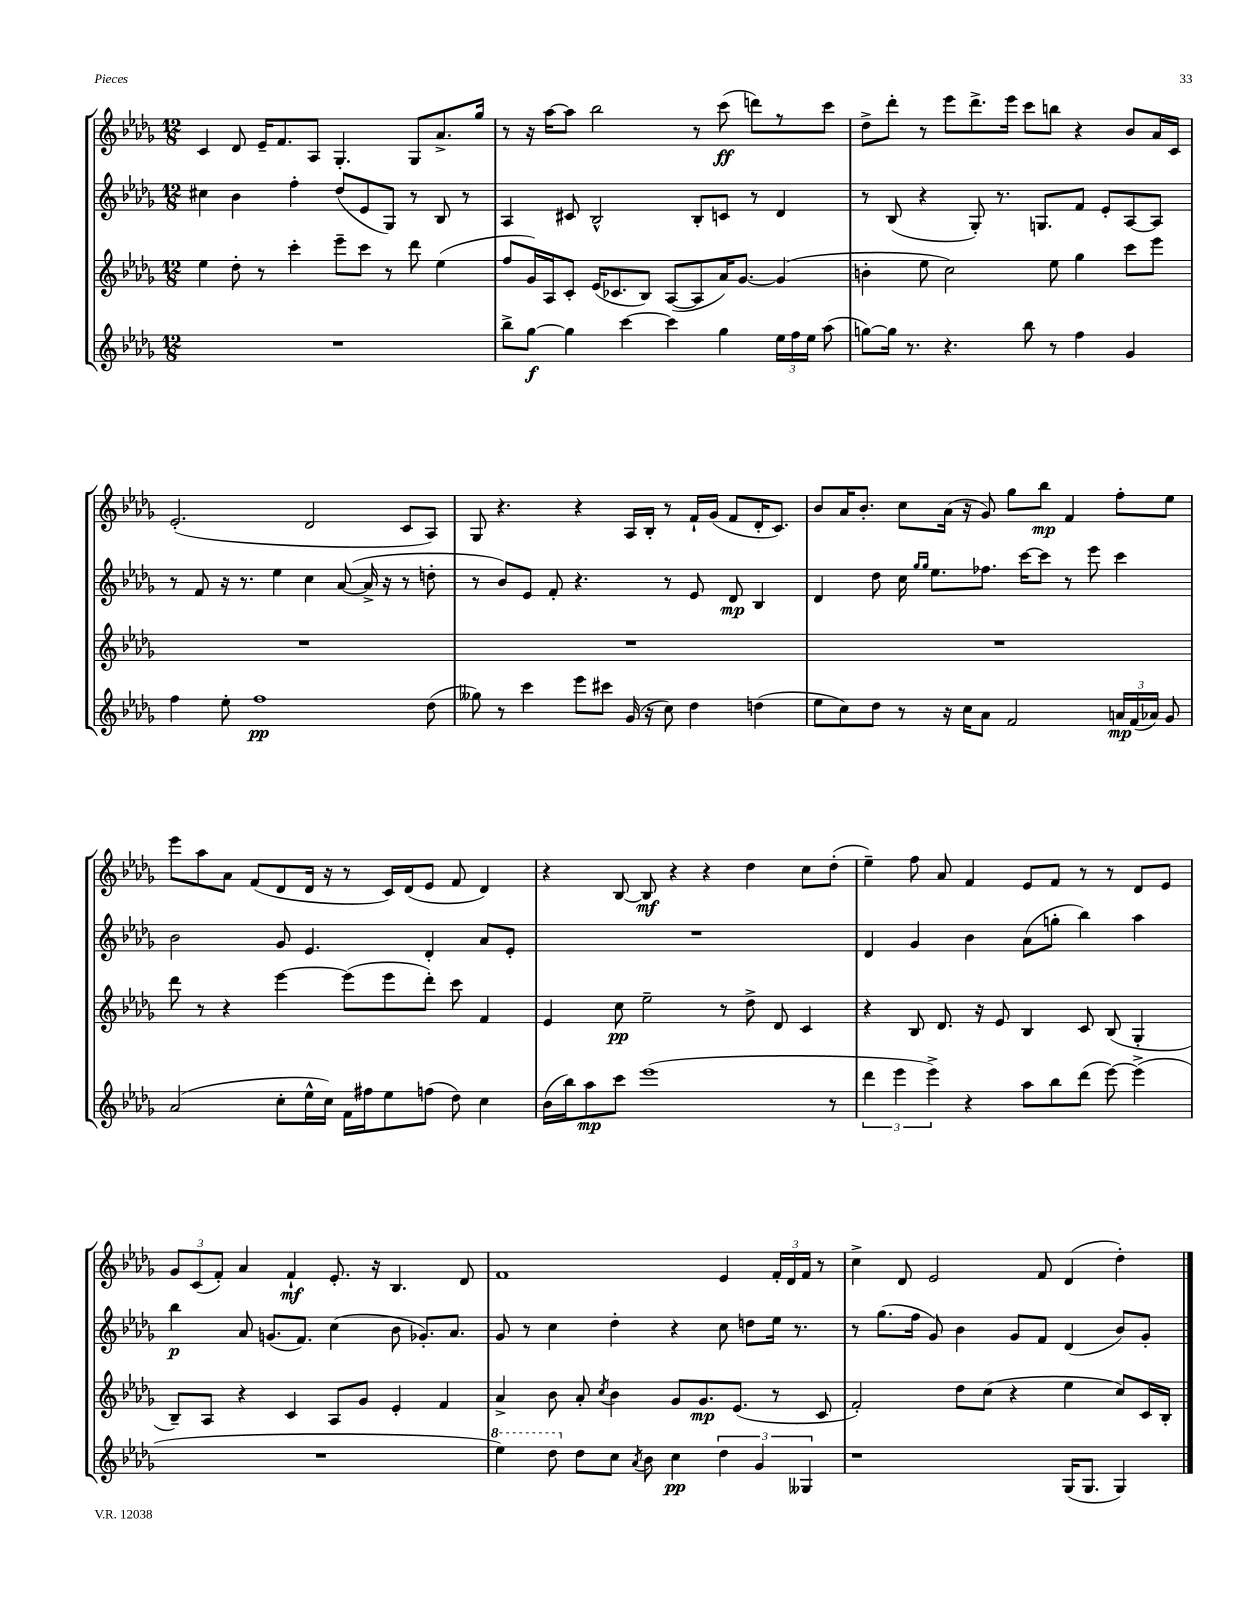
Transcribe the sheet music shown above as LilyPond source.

<<
\new StaffGroup <<
\new Staff = "s0" {
    \clef treble \key des \major \numericTimeSignature \time 12/8
    \autoBeamOff c'4 des'8 ees'16[-- f'8. aes8] ges4.-. ges8[ aes'8.-> ges''16] |
    r8 r16 aes''16[~ aes''8] bes''2 r8 c'''8\ff( d'''8[) r8 c'''8] |
    des''8[-> des'''8]-. r8 ees'''8[ des'''8.-> ees'''16] c'''8[ b''8] r4 bes'8[ aes'16 c'16] |
    ees'2.-.( des'2 c'8[ aes8]) |
    ges8 r4. r4 aes16[ bes16]-. r8 f'16[-! ges'16]( f'8[ des'16-. c'8.]) |
    bes'8[ aes'16 bes'8.]-. c''8[ aes'16]( r16 ges'8) ges''8[ bes''8]\mp f'4 f''8[-. ees''8] |
    ees'''8[ aes''8 aes'8] f'8[( des'8 des'16] r16 r8 c'16[) des'16( ees'8] f'8 des'4) |
    r4 bes8~ bes8\mf r4 r4 des''4 c''8[ des''8]-.( |
    ees''4--) f''8 aes'8 f'4 ees'8[ f'8] r8 r8 des'8[ ees'8] |
    \tuplet 3/2 { ges'8[ c'8( f'8]-.) } aes'4 f'4-!\mf ees'8.-. r16 bes4. des'8 |
    f'1 ees'4 \tuplet 3/2 { f'16[-. des'16 f'16] } r8 |
    c''4-> des'8 ees'2 f'8 des'4( des''4-.) \bar "|." |
}
\new Staff = "s1" {
    \clef treble \key des \major \numericTimeSignature \time 12/8
    \autoBeamOff cis''4 bes'4 f''4-. des''8[( ees'8 ges8]) r8 bes8 r8 |
    aes4 cis'8 bes2-^ bes8[-. c'8] r8 des'4 |
    r8 bes8( r4 ges8-.) r8. g8.[ f'8] ees'8[-. aes8~ aes8] |
    r8 f'8 r16 r8. ees''4 c''4 aes'8~( aes'16-> r16 r8 d''8-. |
    r8 bes'8[) ees'8] f'8-. r4. r8 ees'8 des'8\mp bes4 |
    des'4 des''8 c''16 \grace { ges''16[ ges''16] } ees''8.[ fes''8.] c'''16[~ c'''8] r8 ees'''8 c'''4 |
    bes'2 ges'8 ees'4. des'4-. aes'8[ ees'8]-. |
    R1. |
    des'4 ges'4 bes'4 aes'8[( g''8]-. bes''4) aes''4 |
    bes''4\p aes'8 g'8.[( f'8.]) c''4( bes'8 ges'8.[-.) aes'8.] |
    ges'8 r8 c''4 des''4-. r4 c''8 d''8[ ees''16] r8. |
    r8 ges''8.[( f''16] ges'8) bes'4 ges'8[ f'8] des'4( bes'8[) ges'8]-. \bar "|." |
}
\new Staff = "s2" {
    \clef treble \key des \major \numericTimeSignature \time 12/8
    \autoBeamOff ees''4 des''8-. r8 c'''4-. ees'''8[-- c'''8] r8 des'''8 ees''4( |
    f''8[ ges'16) aes16 c'8]-. ees'16[( ces'8. bes8]) aes8[~( aes8 aes'16) ges'8.]~ ges'4( |
    b'4-. ees''8 c''2) ees''8 ges''4 c'''8[ ees'''8] |
    R1. |
    R1. |
    R1. |
    des'''8 r8 r4 ees'''4~ ees'''8[( ees'''8 des'''8]-.) c'''8 f'4 |
    ees'4 c''8\pp ees''2-- r8 des''8-> des'8 c'4 |
    r4 bes8 des'8. r16 ees'8 bes4 c'8 bes8( ges4-. |
    bes8[--) aes8] r4 c'4 aes8[ ges'8] ees'4-. f'4 |
    aes'4-> bes'8 aes'8-. \acciaccatura { c''8 } bes'4 ges'8[ ges'8.\mp ees'8.]( r8 c'8 |
    f'2-.) des''8[ c''8]( r4 ees''4 c''8[) c'16 bes16]-. \bar "|." |
}
\new Staff = "s3" {
    \clef treble \key des \major \numericTimeSignature \time 12/8
    \autoBeamOff R1. |
    bes''8[-> ges''8]~\f ges''4 c'''4~ c'''4 ges''4 \tuplet 3/2 { ees''16[ f''16 ees''16] } aes''8( |
    g''8[~) g''16] r8. r4. bes''8 r8 f''4 ges'4 |
    f''4 ees''8-. f''1\pp des''8( |
    geses''8) r8 c'''4 ees'''8[ cis'''8] ges'16( r16 c''8) des''4 d''4( |
    ees''8[ c''8) des''8] r8 r16 c''16[ aes'8] f'2 \tuplet 3/2 { a'16[\mp f'16( aes'16]) } ges'8 |
    aes'2( c''8[-. ees''16-^ c''16]) f'16[ fis''16 ees''8 f''8]( des''8) c''4 |
    bes'16[( bes''16) aes''8\mp c'''8] ees'''1( r8 |
    \tuplet 3/2 { des'''4 ees'''4 ees'''4->) } r4 aes''8[ bes''8 des'''8]( ees'''8~) ees'''4->( |
    R1. |
    \ottava #1 ees'''4) des'''8 \ottava #0 des''8[ c''8] \acciaccatura { aes'8 } bes'8 c''4\pp \tuplet 3/2 { des''4 ges'4 geses4 } |
    r1 ges16[( ges8.] ges4) \bar "|." |
}
>>
>>
\layout { \context { \Score \remove "Bar_number_engraver" } }
